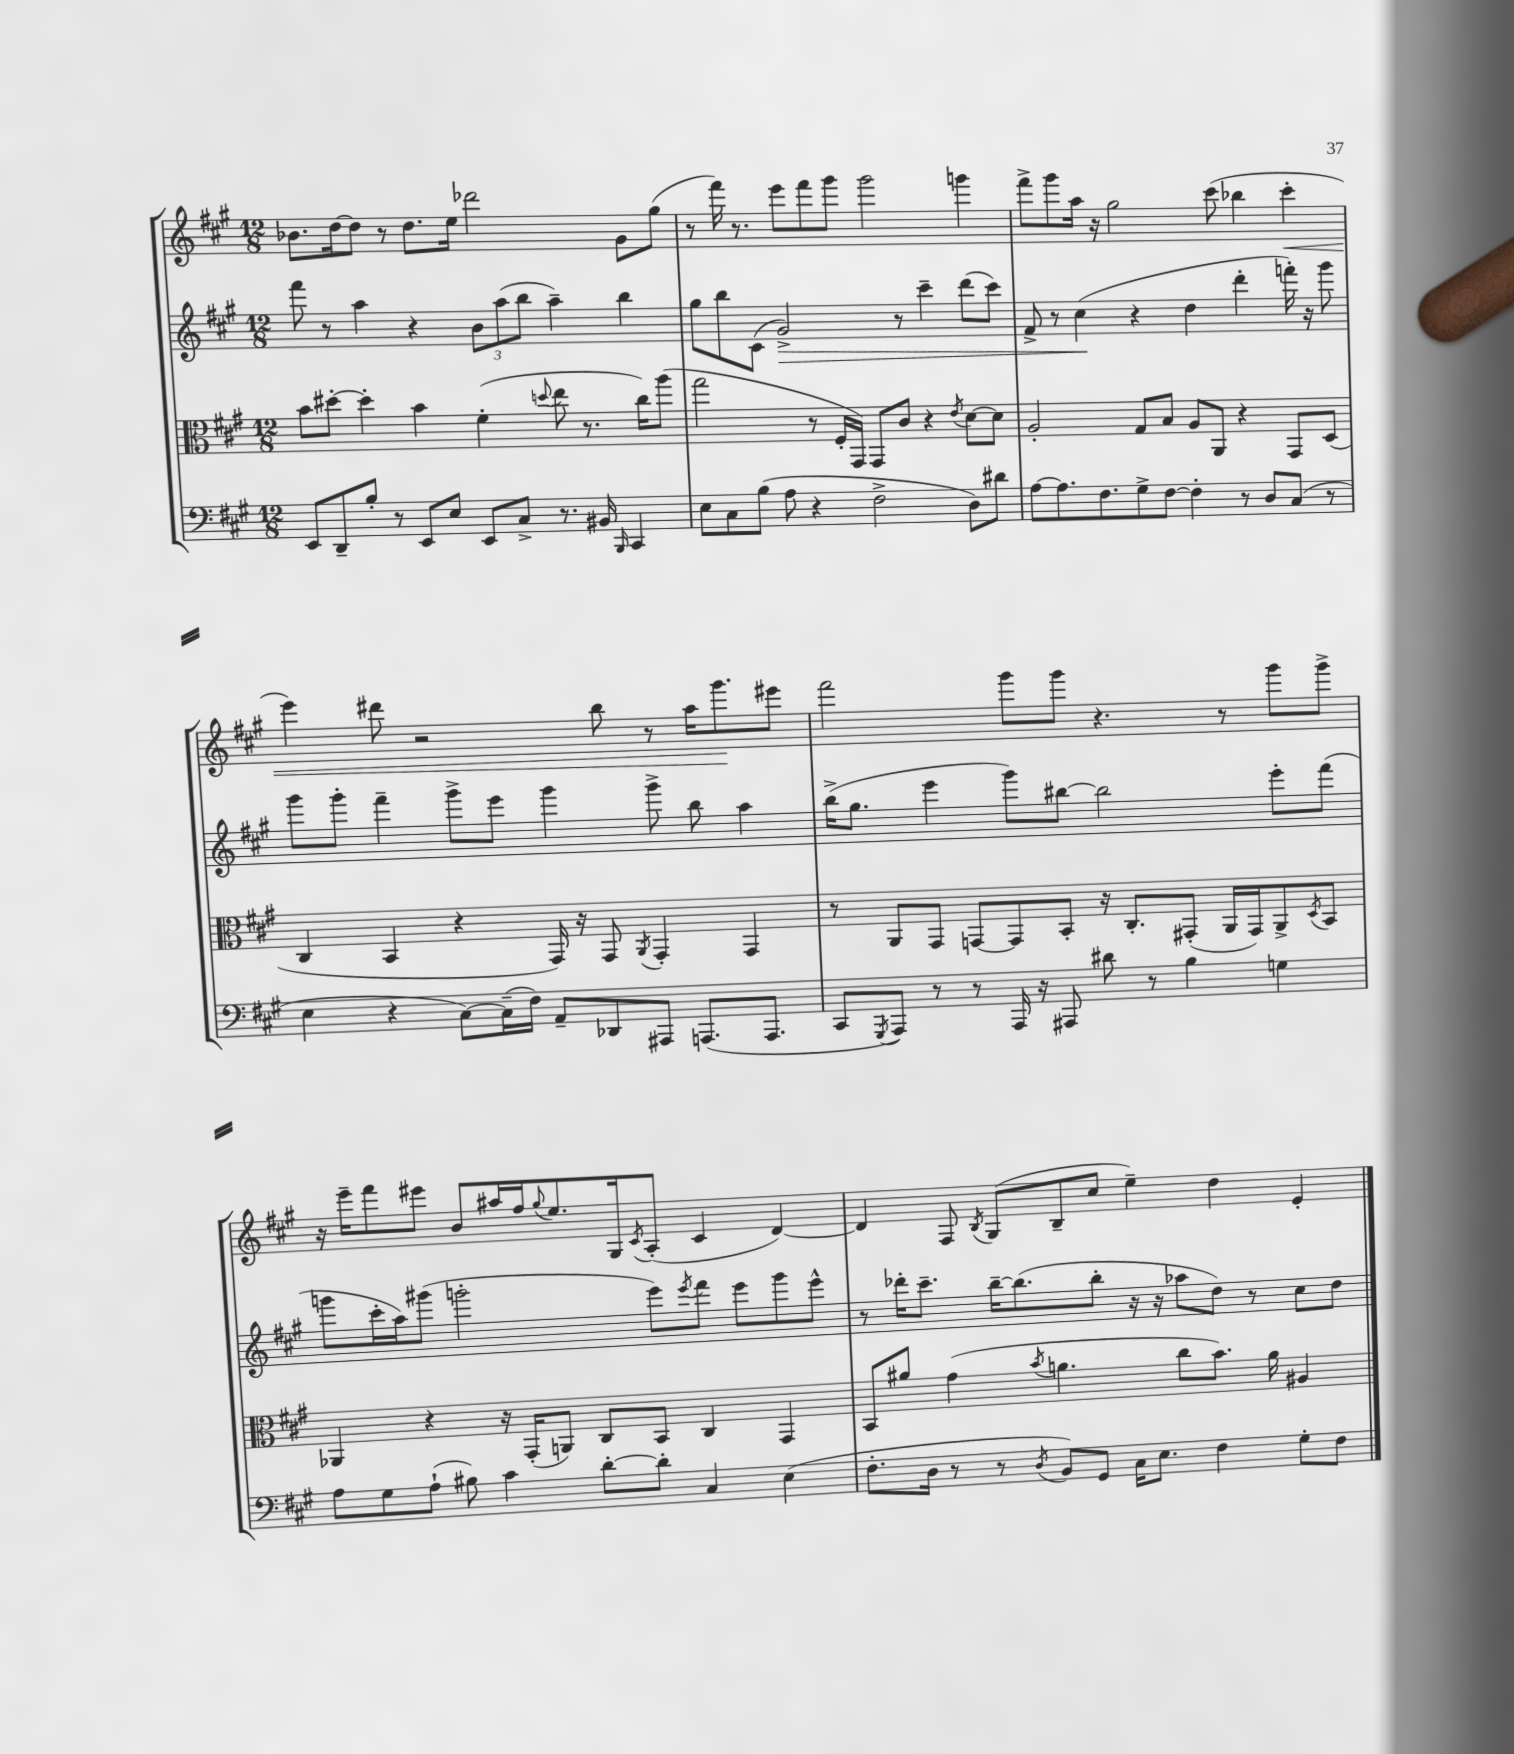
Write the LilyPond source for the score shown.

<<
\new StaffGroup <<
\new Staff = "s0" {
    \clef treble \key a \major \numericTimeSignature \time 12/8
    bes'8. d''16~ d''8 r8 d''8. e''16 des'''2 gis'8 gis''8( |
    r8 fis'''16) r8. e'''8 fis'''8 gis'''8 gis'''2 g'''4 |
    fis'''8-> gis'''8 a''16 r16 gis''2 cis'''8( bes''4 cis'''4-.\< |
    e'''4) dis'''8 r2 b''8 r8 a''16 gis'''8.\! eis'''8 |
    fis'''2 gis'''8 gis'''8 r4. r8 gis'''8 gis'''8-> |
    r16 e'''16-- fis'''8 eis'''8 b'8 ais''16 fis''16 \appoggiatura { gis''8 } e''8. gis16 \acciaccatura { cis'8 } a8-.( cis'4 d'4~) |
    d'4 fis8 \acciaccatura { b8 } gis8( b8-- cis''8 e''4--) d''4 e'4-. \bar "|." |
}
\new Staff = "s1" {
    \clef treble \key a \major \numericTimeSignature \time 12/8
    fis'''8 r8 a''4 r4 \tuplet 3/2 { b'8 a''8( b''8 } a''4--) b''4 |
    gis''8 b''8 cis'8( gis'2->\>) r8 cis'''4-- d'''8( cis'''8) |
    fis'8-> r8 cis''4\!( r4 d''4 d'''4-. f'''16-.) r16 gis'''8 |
    gis'''8 gis'''8-. fis'''4-- gis'''8-> e'''8 gis'''4 gis'''8-> b''8 a''4 |
    b''16->( gis''8. e'''4 gis'''8) bis''8~ bis''2 e'''8-. fis'''8( |
    g'''8 cis'''16-. a''16) gis'''8( g'''2-. e'''8) \acciaccatura { e'''8 } fis'''8 e'''8 g'''8 e'''8-^ |
    r8 des'''16-. cis'''8.-- b''16~-- b''8.( b''8-. r16 r16 aes''8 d''8) r8 cis''8 d''8 \bar "|." |
}
\new Staff = "s2" {
    \clef alto \key a \major \numericTimeSignature \time 12/8
    b'8 dis''8~-. dis''4-. b'4 fis'4-.( \appoggiatura { d''8 } e''8 r8. cis''16) a''8( |
    gis''2 r8 fis16-. gis,16) gis,8 cis'8 r4 \acciaccatura { e'8 } d'8~ d'8 |
    a2-. gis8 b8 a8 a,8 r4 gis,8 d8( |
    cis4 b,4 r4 gis,16) r16 gis,8 \acciaccatura { a,8 } gis,4-. gis,4 |
    r8 a,8 gis,8 g,8~ g,8 b,8-. r16 cis8.-. gis,8-.( a,16 gis,16) a,8-> \acciaccatura { d8 } b,8 |
    aes,4 r4 r16 gis,16-.( a,8) cis8 b,8 cis4 gis,4 |
    b,8 ais'8 gis'4( \acciaccatura { b'8 } a'4. cis''8 b'8.) a'16 ais4 \bar "|." |
}
\new Staff = "s3" {
    \clef bass \key a \major \numericTimeSignature \time 12/8
    e,8 d,8-- b8-. r8 e,8 e8 e,8 cis8-> r8. bis,16 \grace { b,,16 } cis,4 |
    e8 cis8 b8( a8 r4 fis2-> d8) dis'8 |
    a8~ a8. fis8. gis8-> fis8~ fis4-. r8 d8 cis8( r8 |
    e4 r4 cis8~) cis16--( fis16) a,8-- des,8 ais,,8 a,,8.( a,,8. |
    cis,8 \acciaccatura { gis,,8 } a,,8) r8 r8 a,,16 r16 ais,,8 dis'8 r8 b4 g4 |
    a8 gis8 a8-!( bis8) cis'4 d'8~-. d'8-. cis4 e4( |
    fis8.-. d16 r8 r8 \acciaccatura { d8 } b,8) gis,8 cis16 e8. fis4 gis8-. fis8 \bar "|." |
}
>>
>>
\layout { \context { \Score \remove "Bar_number_engraver" } }
